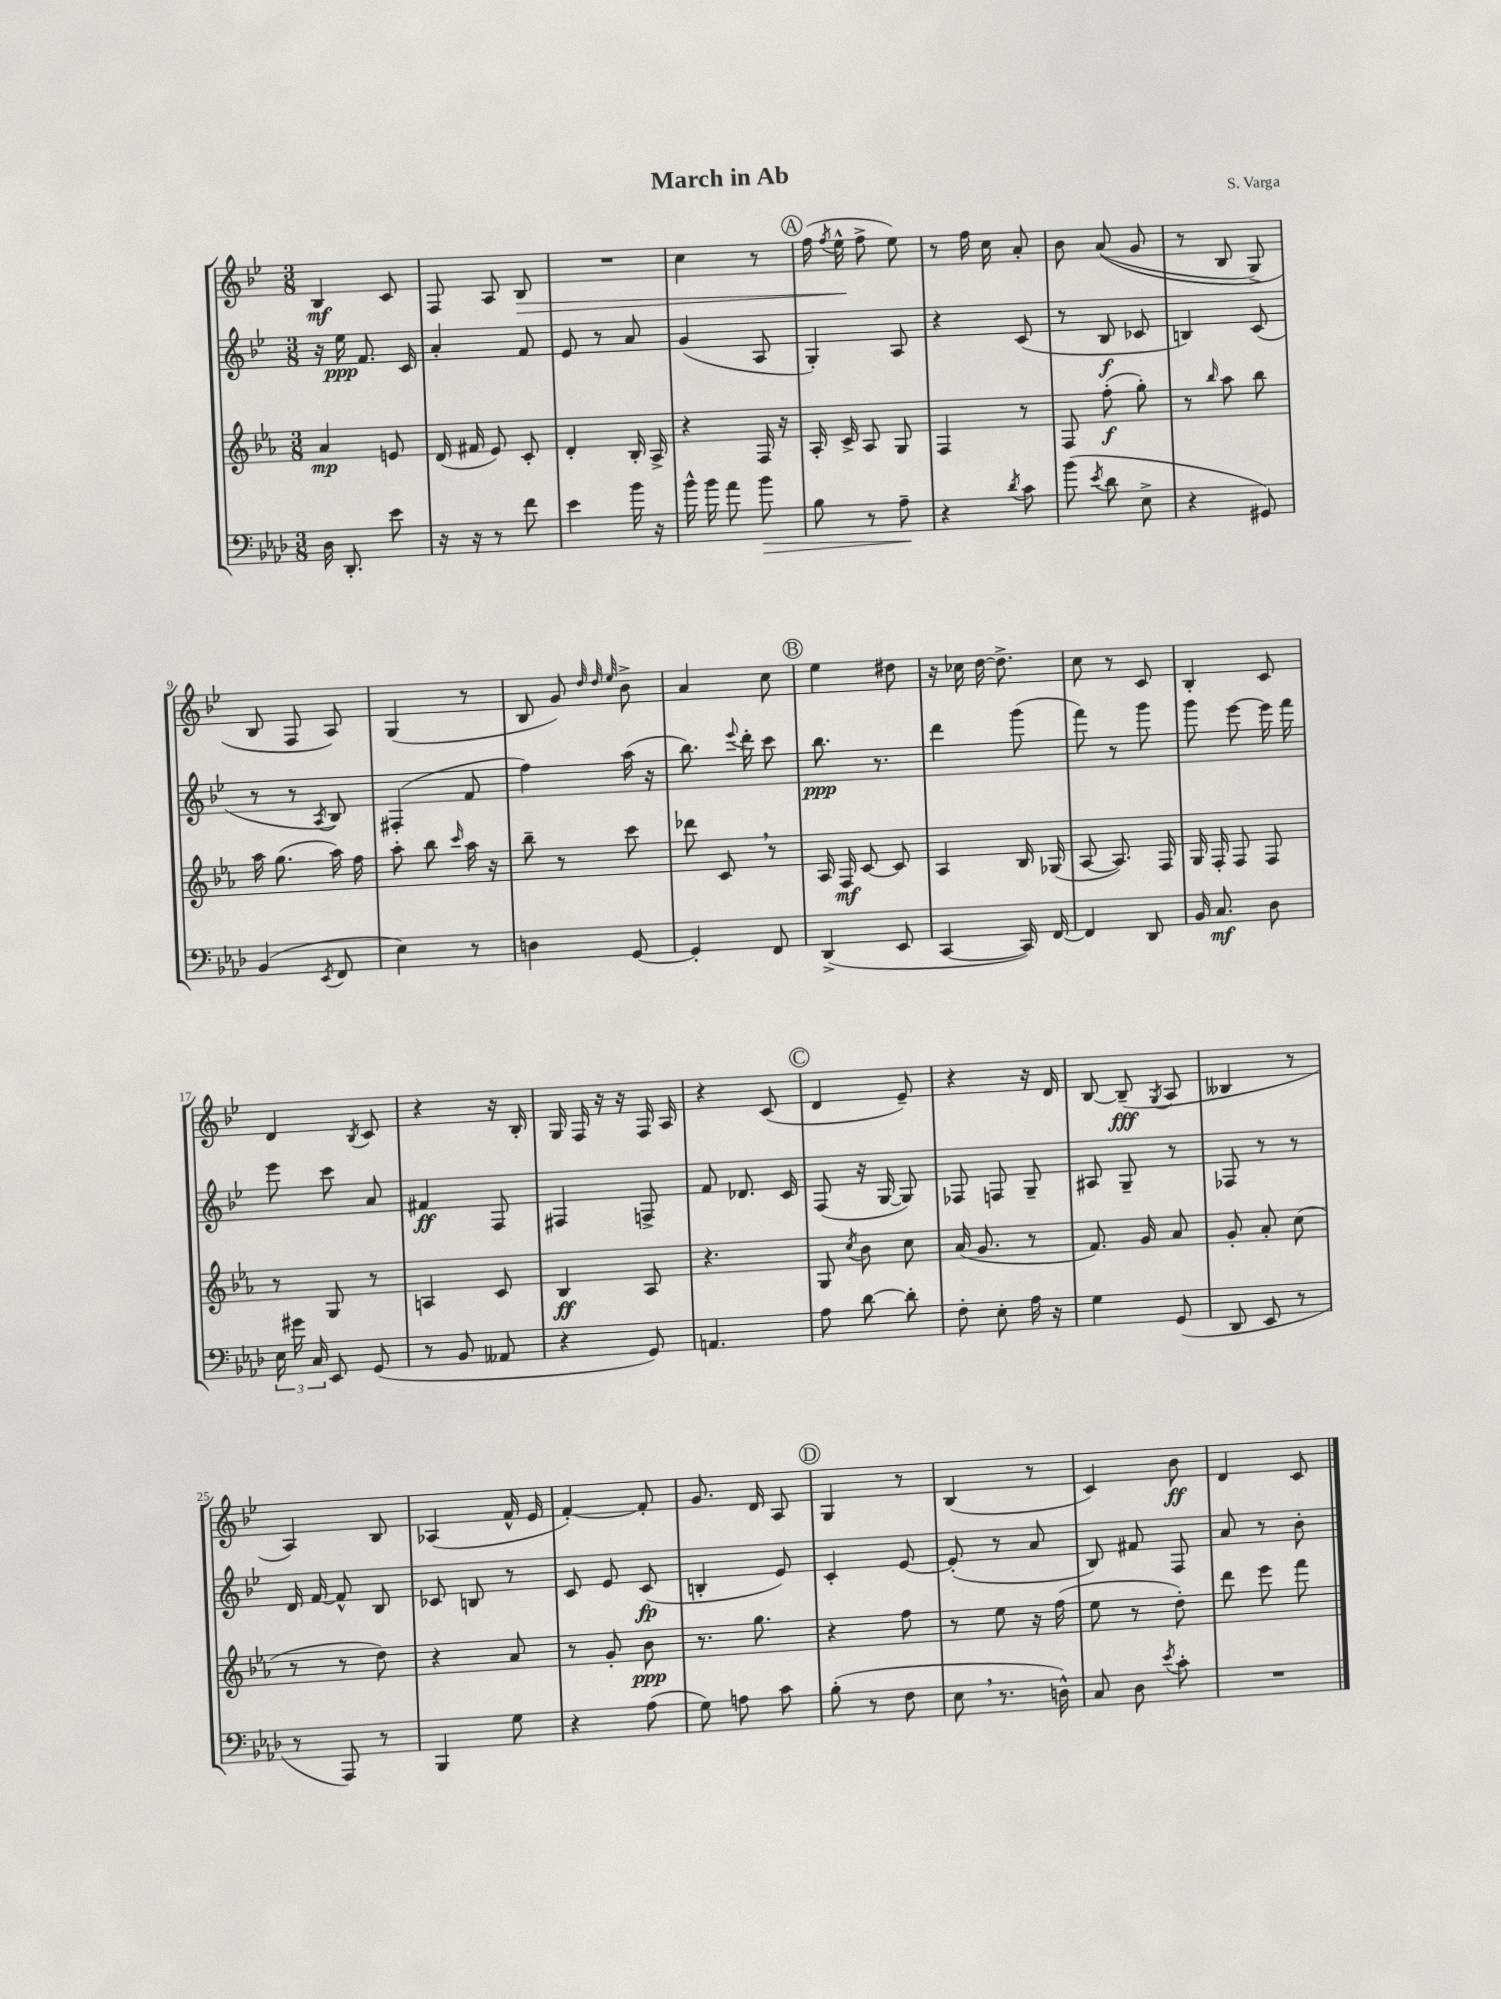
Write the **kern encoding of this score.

**kern	**kern	**kern	**kern
*staff4	*staff3	*staff2	*staff1
*clefF4	*clefG2	*clefG2	*clefG2
*k[b-e-a-d-]	*k[b-e-a-]	*k[b-e-]	*k[b-e-]
*M3/8	*M3/8	*M3/8	*M3/8
16D-	4a-	16r	4B-
8.DD-'	.	16ee-	.
.	.	8.f	.
8e-	8e	.	8c
.	.	16c	.
=	=	=	=
16r	(16d	4a'	8F
16r	16f#	.	.
8r	8e-)	.	8A
8f	8c'	8f	8B-
=	=	=	=
4e-	4d'	8e-	4.r
.	.	8r	.
16b-	16B-'	8a	.
16r	16A-^	.	.
=	=	=	=
16b-^^	4r	(4g	4cc
16b-	.	.	.
8a-	.	.	.
8b-	16F	8A	8r
.	16r	.	.
=	=	=	=
8B-	16A-'	4G')	(16ff
.	.	.	8qff
.	16c^	.	16ee-^^
8r	8A-	.	8ff^
8A-~	8G	8A	8ee-)
=	=	=	=
4r	4F	4r	8r
.	.	.	16ff
.	.	.	16cc
8qd-	.	.	.
8c	8r	(8c	8a'
=	=	=	=
(8b-	8F	8r	8b-
8qe-	.	.	.
8d-	(8ff'	8B-	&((8a
8E-^	8gg')	8c-	8g
=	=	=	=
4r	8r	4B)	8r
.	16qqbb-	.	.
.	8aa-	.	8B-
8GG#)	8bb-	(8c	8G^)
=	=	=	=
(4BB-	16aa-	8r	8B-
.	(8.gg	.	.
.	.	8r	8F
8qEE-	.	8qA	.
8FF	16aa-)	8B-)	8A&)
.	16ff	.	.
=	=	=	=
4E-)	8aa-'	(4F#'	(4G
.	8bb-	.	.
.	16qqccc	.	.
8r	16aa-	8f	8r
.	16r	.	.
=	=	=	=
4D	8bb-~	4ff)	8B-
.	8r	.	8g)
.	.	.	32qqdd
.	.	.	32qqdd
.	.	.	32qqee-
[8GG	8ccc	(16aa	8b-^
.	.	16r	.
=	=	=	=
4GG']	8ddd-	8.bb-)	4a
.	8c	.	.
.	.	8qqeee-	.
.	.	16ddd'	.
8FF	8r	8ccc	8cc
=	=	=	=
(4DD-^	16A-	8.bb-	4ee-
.	16F	.	.
.	[8c	.	.
.	.	8.r	.
8EE-	8c]	.	8dd#
=	=	=	=
[4CC	4A-	4ddd	16r
.	.	.	16cc-
.	.	.	[16dd
.	.	.	8.dd^]
16CC])	16B-	(8ggg	.
[16FF	(16G-	.	.
=	=	=	=
4FF]	[8A-	8fff)	8cc
.	8.A-])	8r	8r
8DD-	.	8ggg	8c
.	16F	.	.
=	=	=	=
16BB-	16G	8ggg	4B-'
8.C	16F'	.	.
.	8F	[8eee-	.
8D-	8F	16eee-]	8c
.	.	16fff	.
=	=	=	=
24E-	8r	8eee-	4d
24g#	.	.	.
24C	.	.	.
8EE-	8G	8ccc	.
.	.	.	8qB-
(8GG	8r	8a	8c
=	=	=	=
8r	4A	4f#	4r
8BB-	.	.	.
8AA--	8c	8F	16r
.	.	.	16B-'
=	=	=	=
4r	4B-	4F#	16G
.	.	.	16F
.	.	.	16r
.	.	.	16r
8GG)	8A-	8F^	16F
.	.	.	16A
=	=	=	=
4.AA	4.r	8f	4r
.	.	8.d-	.
.	.	.	(8c
.	.	16c	.
=	=	=	=
8A-	8G	(8F	4d
.	8qcc	.	.
[8d-	8b-	16r	.
.	.	[16G	.
8d-']	8cc	8G])	8e-~)
=	=	=	=
8F'	(16a-	8F-	4r
.	8.g	.	.
8E-'	.	8F	.
16A-	8r	8G~	16r
16r	.	.	16d
=	=	=	=
4G	8.f)	8A#	[8B-
.	.	8G~	(8B-~]
.	16g	.	.
.	.	.	8qG
(8GG	8a-	8r	8A
=	=	=	=
8DD-	8g'	8F-	4B--
8EE-	8a-'	8r	.
8r	(8cc	8r	8r
=	=	=	=
8r	8r	16d	4A)
.	.	[16f	.
8AAA-)	8r	8f^^]	.
8r	8dd)	8B-	8B-
=	=	=	=
4BBB-	4r	8c-	(4A-
.	.	8B	.
8G	8a-	8r	16f^^
.	.	.	16e-
=	=	=	=
4r	8r	8c	[4f')
.	8g'	8e-	.
(8A-	8b-	(8c	8f']
=	=	=	=
8G)	8.r	4B'	8.g
8A	.	.	.
.	8.gg	.	16d
8c	.	8e-)	8A
=	=	=	=
(8B-'	4r	4c'	4G
8r	.	.	.
8F	8ff	[8e-	8r
=	=	=	=
8E-	8r	(8e-']	(4B-
8.r	8ee-	8r	.
.	16r	8a	8r
16D^^)	(16ff	.	.
=	=	=	=
8C	8ee-	8B-)	4c)
8D-	8r	8f#	.
8qe-	.	.	.
8c'	8dd')	8F	8b-
=	=	=	=
4.r	8ddd	8a	4d
.	8eee-	8r	.
.	8fff	8b-'	8c
==	==	==	==
*-	*-	*-	*-
